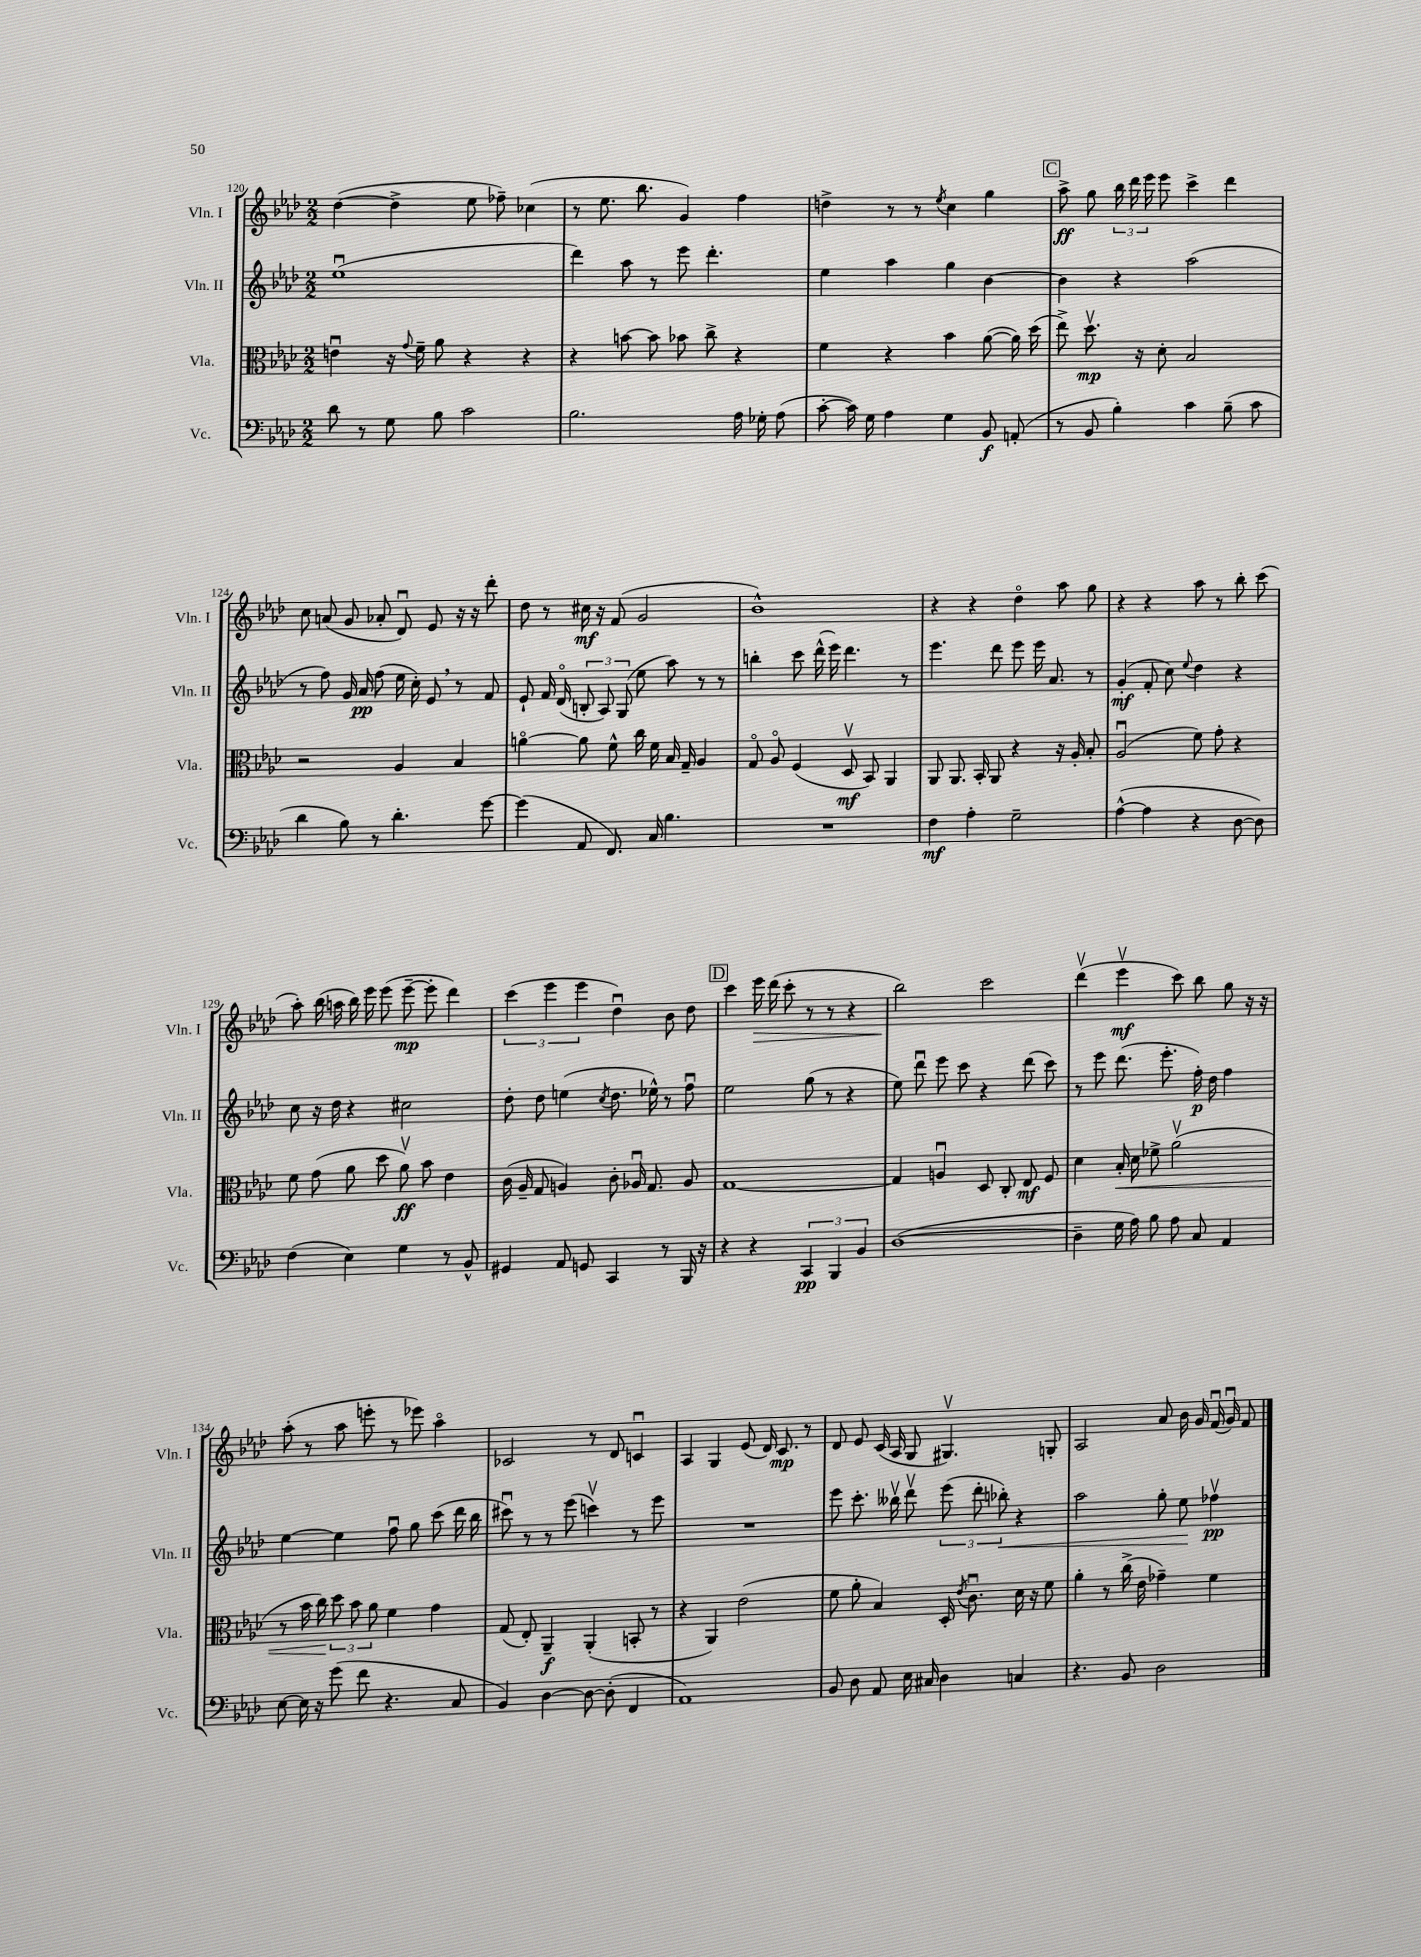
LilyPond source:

<<
\new StaffGroup <<
\new Staff = "s0" \with { instrumentName = "Vln. I" shortInstrumentName = "Vln. I" } {
    \clef treble \key aes \major \numericTimeSignature \time 2/2
    \autoBeamOff des''4~( des''4-> ees''8 fes''8--) ces''4( |
    r8 ees''8. bes''8. g'4) f''4 |
    d''4-> r8 r8 \acciaccatura { ees''8 } c''4 g''4 |
    \mark \markup { \box "C" } aes''8->\ff g''8 \tuplet 3/2 { bes''16 des'''16 ees'''16 } ees'''8 c'''4-> des'''4 |
    c''8 a'8( g'8 aes'8-. des'8\downbow) ees'8 r16 r16 des'''8-. |
    des''8 r8 cis''16\mf r16 f'8( g'2 |
    bes'1-^) |
    r4 r4 des''4\flageolet aes''8 g''8 |
    r4 r4 aes''8 r8 bes''8-. c'''8( |
    aes''8-.) bes''16( a''16 bes''16) ees'''16 ees'''8( ees'''8~--\mp ees'''8-. des'''4) |
    \tuplet 3/2 { c'''4( ees'''4 ees'''4 } des''4\downbow) bes'8 des''8 |
    \mark \markup { \box "D" } c'''4 ees'''16\> des'''16( c'''8-. r8 r8 r4 |
    bes''2\!) c'''2 |
    des'''4\upbow( ees'''4\upbow\mf c'''8) bes''8 g''8 r16 r16 |
    aes''8-.( r8 aes''8 e'''8-. r8 ees'''8) aes''4\flageolet |
    ces'2 r8 des'8 c'4\downbow |
    aes4 g4 ees'8( des'16) c'8.\mp r8 |
    des'8 ees'8 c'16( aes16 g8 gis4.\upbow) g8-. |
    aes2 aes'8 bes'16 g'16 f'16\downbow( g'16\downbow) f'8 \bar "|." |
}
\new Staff = "s1" \with { instrumentName = "Vln. II" shortInstrumentName = "Vln. II" } {
    \clef treble \key aes \major \numericTimeSignature \time 2/2
    \autoBeamOff ees''1\downbow( |
    des'''4) aes''8 r8 ees'''8 des'''4.-. |
    ees''4 aes''4 g''4 bes'4~ |
    \mark \markup { \box "C" } bes'4 r4 aes''2( |
    r8 f''8) g'16 aes'16\pp f''8( ees''16 c''16-.) ees'8 \breathe r8 f'8 |
    ees'8-! f'16 des'16\flageolet( \tuplet 3/2 { b8-. aes8) g8( } ees''8 aes''8) r8 r8 |
    b''4-. c'''8 des'''16-^( ees'''16) des'''4. r8 |
    ees'''4. des'''8 ees'''8 ees'''16 aes'8. r8 |
    g'4-.\mf( f'8-. c''8) \appoggiatura { ees''8 } des''4 r4 |
    c''8 r16 des''16 r4 cis''2 |
    des''8-. des''8 e''4( \acciaccatura { c''8 } des''8. ees''16-^) r8 f''8\downbow |
    \mark \markup { \box "D" } ees''2 g''8( r8 r4 |
    ees''8) des'''8\downbow ees'''8 c'''8 r4 des'''8( c'''8) |
    r8 ees'''8 des'''8.( ees'''8.-. f''16-.\p) des''16 f''4 |
    ees''4~ ees''4 f''8\downbow g''8 c'''8( des'''16 bes''16 |
    cis'''8\downbow) r8 r8 ees'''8( c'''4\upbow) r8 ees'''8 |
    R1 |
    ees'''8 c'''8.-. beses''16\upbow des'''8\upbow \tuplet 3/2 { ees'''8( des'''8-. bes''8-.\<) } r4 |
    aes''2 g''8-. ees''8\! fes''4\upbow\pp \bar "|." |
}
\new Staff = "s2" \with { instrumentName = "Vla." shortInstrumentName = "Vla." } {
    \clef alto \key aes \major \numericTimeSignature \time 2/2
    \autoBeamOff e'4\downbow r16 \appoggiatura { g'8 } f'16-- aes'8 r4 r4 |
    r4 b'8~ b'8 bes'8 c''8-> r4 |
    f'4 r4 bes'4 aes'8~( aes'16) des''16( |
    \mark \markup { \box "C" } ees''8->) des''8.\upbow\mp r16 des'8-. bes2 |
    r2 aes4 bes4 |
    a'4~\flageolet a'8 f'8-^ c''16 f'16 bes16 g16-- aes4 |
    g8\flageolet aes8\flageolet f4( des8\upbow\mf bes,8) aes,4 |
    aes,8 aes,8. bes,16-. aes,8 r4 r16 aes16-. bes8-. |
    aes2\downbow( f'8) g'8-. r4 |
    f'8 g'8( aes'8 des''8 aes'8\upbow\ff) bes'8 ees'4 |
    c'16( aes16-- g8 a4) c'8-. aes16\downbow g8. aes8 |
    \mark \markup { \box "D" } g1~ |
    g4 a4\downbow des8 c8-. ees8\mf f8 |
    des'4 bes16-.\< des'16 fes'8-> aes'2\upbow( |
    r8 bes'16 c''16\!) \tuplet 3/2 { des''8 bes'8 aes'8 } f'4 g'4 |
    g8( ees8-.) aes,4--\f aes,4-.( b,8-. r8 |
    r4 aes,4) ees'2( |
    f'8 aes'8-. bes4) des16-. \acciaccatura { ees'8 } c'8.\downbow des'16 r16 f'8 |
    aes'4-. r8 c''16->( ees'16 ges'4--) f'4 \bar "|." |
}
\new Staff = "s3" \with { instrumentName = "Vc." shortInstrumentName = "Vc." } {
    \clef bass \key aes \major \numericTimeSignature \time 2/2
    \autoBeamOff des'8 r8 g8 bes8 c'2 |
    bes2. aes16 ges16-. aes8( |
    c'8~-. c'16) g16 aes4 g4 bes,8\f a,8-.( |
    \mark \markup { \box "C" } r8 bes,8 bes4-.) c'4 bes8--( c'8 |
    des'4 bes8) r8 des'4.-. g'8~ |
    g'4( aes,8 f,8.) c16 bes4. |
    R1 |
    f4\mf aes4-. g2-- |
    aes4~-^( aes4 r4 des8~ des8) |
    f4( ees4) g4 r8 bes,8-^ |
    gis,4 aes,8 g,8 c,4 r8 bes,,16 r16 |
    \mark \markup { \box "D" } r4 r4 \tuplet 3/2 { c,4\pp bes,,4 bes,4 } |
    des1~( |
    des4-- g16 aes16) bes8 aes8 c8 aes,4 |
    ees8~ ees16 r16 g'8( f'8 r4. c8 |
    bes,4) des4~ des8~ des8-.( f,4 |
    aes,1) |
    bes,8 des8 aes,8 ees16 cis16 des4 c4 |
    r4. bes,8 des2 \bar "|." |
}
>>
>>
\layout { \context { \Score currentBarNumber = #120 } }
